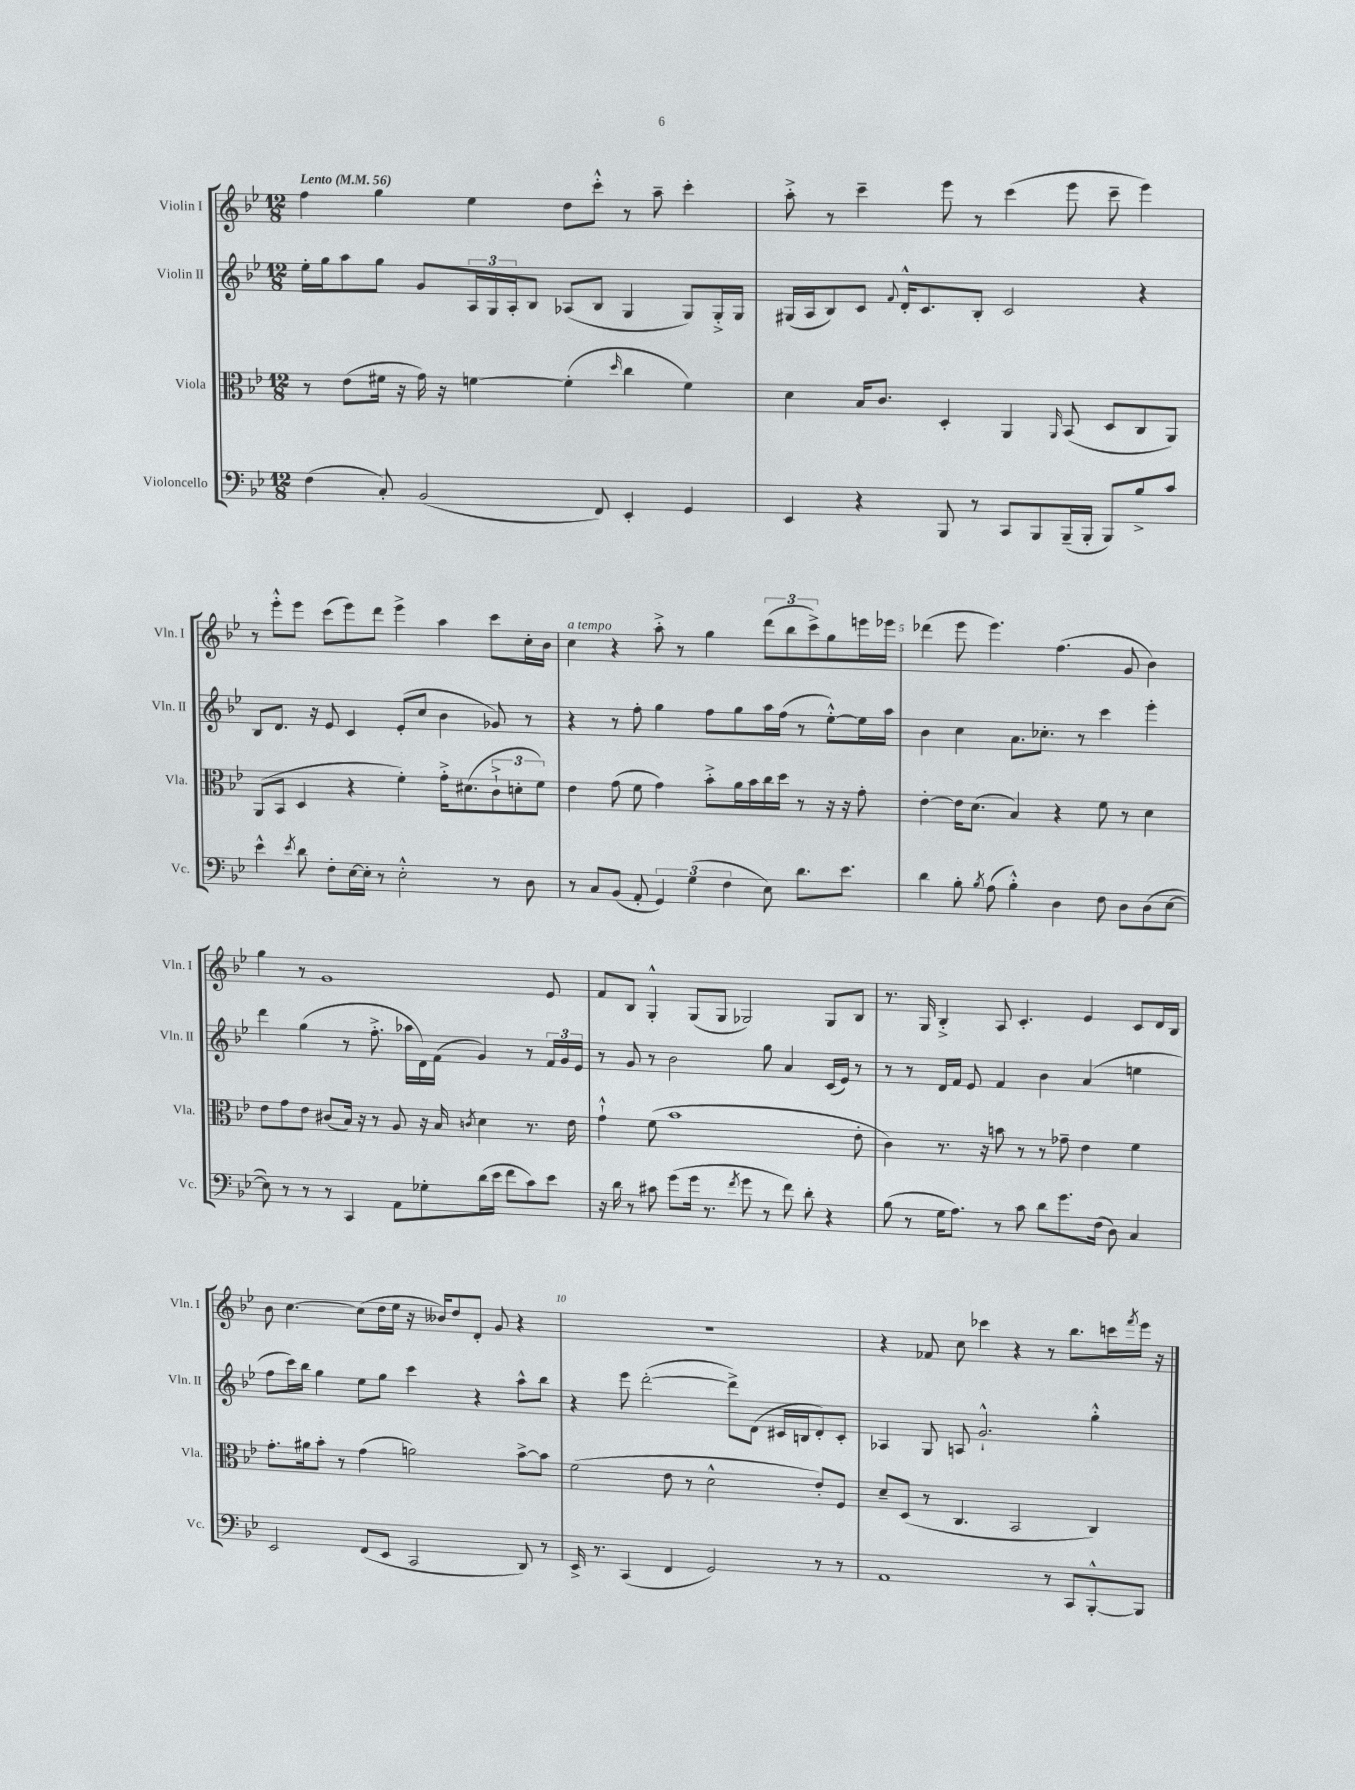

**kern	**kern	**kern	**kern
*part4	*part3	*part2	*part1
*staff4	*staff3	*staff2	*staff1
*I"Violoncello	*I"Viola	*I"Violin II	*I"Violin I
*I'Vc.	*I'Vla.	*I'Vln. II	*I'Vln. I
*clefF4	*clefC3	*clefG2	*clefG2
*k[b-e-]	*k[b-e-]	*k[b-e-]	*k[b-e-]
*M12/8	*M12/8	*M12/8	*M12/8
*MM56	*MM56	*MM56	*MM56
=1	=1	=1	=1
!	!	!	!LO:TX:a:B:t=Lento
(4F\	8r	16ee-'\LL	4ff\
.	.	16gg\J	.
.	(8e-\L	8aa\	.
8C'/)	16f#X\Jk	8gg\J	4gg\
.	16r	.	.
(2BB-/	16g\)	8g/L	.
.	16r	.	.
.	[4fn\	24A/L	4ee-\
.	.	24G/	.
.	.	24A'/J	.
.	.	8B-/J	.
.	(4f'\]	(8A-X/L	8dd\L
8FF/)	.	8B-/J	8ccc'^^\J
.	16qqdd/	.	.
4EE-'/	4cc\	4G/	8r
.	.	.	8aa~\
4GG/	4f\)	8G/L)	4ccc'\
.	.	16G'^/L	.
.	.	16G/JJ	.
=2	=2	=2	=2
4EE-/	4d\	(16G#X/LL	8aa'^\
.	.	16A/J	.
.	.	8B-/)	8r
4r	16B-/KL	8c/J	4ccc~\
.	8.c/J	.	.
.	.	8qqf/	.
.	.	16d'^^/KL	.
.	.	8.c/	.
8BBB-/	4D'/	.	8eee-\
8r	.	8B-'/J	8r
8CC/L	4AA/	2c/	(4ccc\
8BBB-/	.	.	.
.	16qqAA/	.	.
(16BBB-~/L	(8BB-/	.	8eee-\
16BBB-'/JJ	.	.	.
8BBB-/L)	8D/L	.	8ccc~\
8B-^/	8C/	4r	4eee-\)
8c/J	8AA/J)	.	.
!!LO:LB:g=z
=3	=3	=3	=3
4e-^^\	(8AA/L	8B-/L	8r
.	8BB-/J	8.d/J	8eee-'^^\L
8qe-/	.	.	.
8d\	4D/	.	8eee-\J
.	.	16r	.
8F'\L	.	8e-/	(8ccc\L
[16E-\L	4r	4c/	8eee-\)
16E-'\JJ]	.	.	.
8r	.	.	8ddd\J
2E-'^^\	4f'\)	(8e-'/L	4eee-^\
.	.	8cc/J	.
.	16g'^\KL	4b-\	4aa\
.	(8.d#X\	.	.
8r	12c`^\	8g-X/)	8ccc\L
.	12dn'\	.	.
8D\	.	8r	16cc'\L
.	12f\J)	.	.
.	.	.	16b-\JJ
=4	=4	=4	=4
!	!	!	!LO:TX:a:i:t=a tempo
8r	4e-\	4r	4cc\
8C/L	.	.	.
(8BB-/J	(8g\	8r	4r
8AA'/	8f\	8ff'\	.
6GG/)	4g\)	4gg\	8aa'^\
.	.	.	8r
(6G\	.	.	.
.	8b-'^\L	8ff\L	4gg\
6F\	.	.	.
.	16a\L	8gg\	.
.	16b-\	.	.
8E-\)	16cc\	16aa\L	(12ddd\L
.	16dd\JJ	(16ff\JJ	.
.	.	.	12bb-\
8.d\L	8r	8r	.
.	.	.	12ccc^\)
.	16r	[8ee-'^^\L)	8gg\
8.e-\J	16r	.	.
.	8g'\	16ee-\L]	16eeen\L
.	.	16aa\JJ	16eee-X\JJ
=5	=5	=5	=5
4d\	[4e-'\	4b-\	(4ddd-X\
8B-'\	16e-\KL]	4cc\	8eee-\
.	(8.d\J	.	.
8qB-/	.	.	.
(8A\	.	.	4.eee-\)
4B-'^^\)	4B-/)	8.a\L	.
.	.	8.cc-X'\J	.
4D\	4r	.	(4.ff\
.	.	8r	.
8F\	8f\	4ccc\	.
8D\L	8r	.	8g/
(8D\	4d\	4eee-'\	4b-\)
[8E-\J	.	.	.
!!LO:LB:g=z
=6	=6	=6	=6
8E-\])	8e-\L	4ddd\	4gg\
8r	8g\	.	.
8r	8e-\J	(4gg\	8r
8r	(8c#X/L	.	1g
4CC/	16B-/Jk)	8r	.
.	16r	.	.
.	8r	8.ff'^\	.
8AA\L	8A/	.	.
.	.	16aa-X\LL	.
8G-X'\	16r	16d\)	.
.	16B-/	(16f\JJ	.
.	8qcn/	.	.
(16d\L	4d\	4g/)	.
16e-\JJ	.	.	.
8f\L	.	.	.
8c\)	8.r	8r	.
8e-\J	.	24f/LL	8e-/
.	.	24g/	.
.	16e-\	.	.
.	.	24e-/JJ	.
=7	=7	=7	=7
16r	4g`^^\	8r	8f/L
16d\	.	.	.
8r	.	8g/	8B-/J
8c#X\	(8f\	8r	4G'^^/
(8g\L	1b-	2b-\	.
16g\Jk	.	.	(8G/L
8.r	.	.	.
.	.	.	8G/J
8qf/	.	.	.
8g\	.	.	2G-X/)
8r	.	8gg\	.
8f\)	.	4a/	.
8d'\	.	.	.
4r	.	(16c/LL	8G-/L
.	.	16e-/JJ)	.
.	8e-'\	8r	8B-/J
=8	=8	=8	=8
(8B-\	4c\)	8r	8.r
8r	.	8r	.
.	.	.	16G/
16G\KL	8.r	16d/LL	4B-'^/
8.A\J)	.	16f/JJ	.
.	.	8e-/	.
.	16r	.	.
8r	8bn\	4f/	8A/
8c\	8r	.	4.c'/
8d\L	8r	4b-\	.
8.g\	8g-X~\	.	.
.	4e-\	(4a/	4e-/
(16F\Jk	.	.	.
8D\)	.	.	.
4C/	4f\	4een\	8c/L
.	.	.	16d/L
.	.	.	16B-/JJ
!!LO:LB:g=z
=9	=9	=9	=9
2EE-/	8.g'\L	8ff\L	8b-\
.	.	16ccc\L)	[4.cc\
.	16a#X\k	16bb-\JJ	.
.	8b-'\J	4gg\	.
.	8r	.	.
(8FF/L	(4g\	8ee-\L	(8cc\L]
8EE-/J	.	8gg\J	16dd\L
.	.	.	16ee-\JJ
2CC/	2an\)	4ccc\	16r
.	.	.	16b--X/KL)
.	.	.	8dd/
.	.	4r	8d'/J
.	.	.	8g/
8DD/)	[8b-^\L	8aa^^\L	4r
8r	8b-\J]	8bb-\J	.
=10	=10	=10	=10
16EE-^/	(2f\	4r	1.r
8.r	.	.	.
(4CC/	.	8eee-\	.
.	.	([2ddd'\	.
4FF/	8e-\	.	.
.	8r	.	.
2GG/)	2d^^\	.	.
.	.	8ddd^\L])	.
.	.	(8d\J	.
.	.	16c#X/LL	.
.	.	16Bn/J	.
8r	8e-'/L)	8d'/)	.
8r	8F/J	8c#'/J	.
=11	=11	=11	=11
1AA	8d~/L	4A-X/	4r
.	(8D/J	.	.
.	8r	8G/	8f-X/
.	4.C/	8An/	8cc\
.	.	2.g`^^/	4ccc-X\
.	2BB-/	.	4r
8r	.	.	8r
8CC/L	.	.	8.bb-\L
[8BBB-'^^/	4C/)	4gg'^^\	.
.	.	.	16cccn\L
.	.	.	8qfff/
8BBB-/J]	.	.	16eee-\JJ
.	.	.	16r
==	==	==	==
*-	*-	*-	*-
